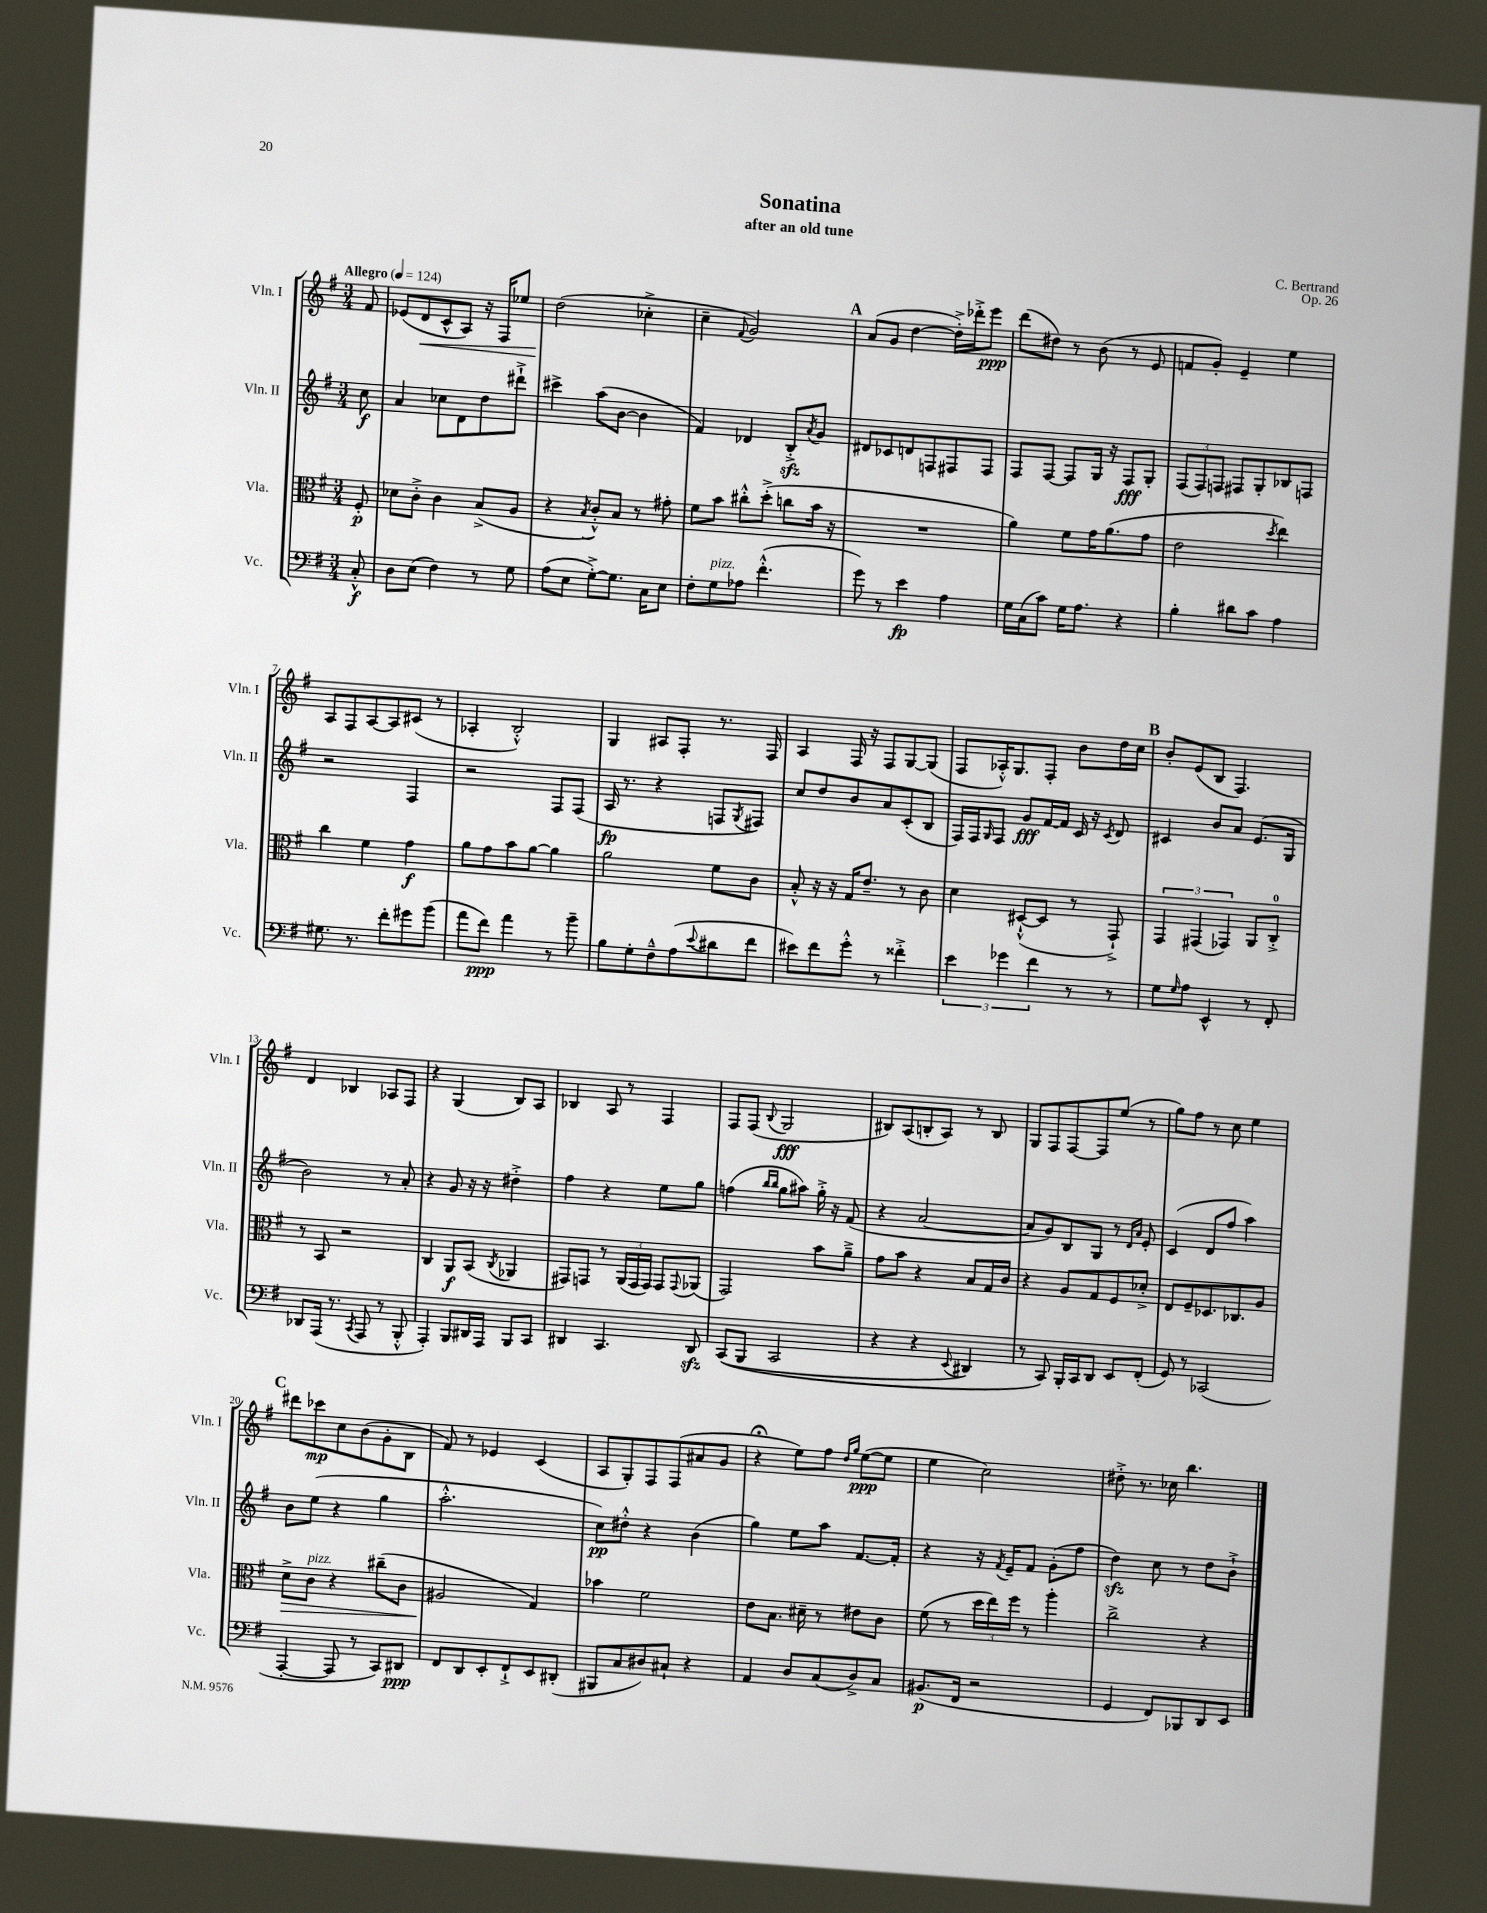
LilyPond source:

\header { title = "Sonatina" composer = "C. Bertrand" subtitle = "after an old tune" opus = "Op. 26" }
<<
\new StaffGroup <<
\new Staff = "s0" \with { instrumentName = "Vln. I" shortInstrumentName = "Vln. I" } {
    \clef treble \key g \major \numericTimeSignature \time 3/4 \partial 8 \tempo "Allegro" 4 = 124
    fis'8 |
    ees'8( d'8\< c'8-^ a8) r16 fis16 ees''8 |
    d''2\!( ces''4-.-> |
    c''4-- \appoggiatura { fis'8 } g'2) |
    \mark \markup { \bold "A" } a'8( g'8 d''4~ d''16-.->) des'''16-.-> e'''8\ppp |
    d'''8( dis''8) r8 b'8( r8 e'8 |
    f'8 g'8-.) e'4-- e''4 |
    a8 fis8 a8~ a8 cis'8( r8 |
    aes4-. b2-.-^) |
    g4 ais8 fis8-. r8. fis16 |
    a4 fis16 r16 fis8 g8~ g8( |
    fis8 aes16-.-^) g8. fis8-. b'8 d''16 c''16 |
    \mark \markup { \bold "B" } b'8-. e'8( b8 fis4.) |
    d'4 bes4 aes8 fis8 |
    r4 g4( b8) a8 |
    bes4 a8 r8 fis4 |
    fis8 fis8( \appoggiatura { b8 } g2\fff |
    bis8) a8( b8-. a8) r8 b8 |
    g8 fis8 fis8~ fis8 e''8( r8 |
    g''8) fis''8 r8 c''8 e''4 |
    \mark \markup { \bold "C" } dis'''8 ces'''8\mp c''8 b'8( g'8-. b8 |
    fis'8) r8 ees'4 c'4( |
    a8 g8-.) fis8 fis8( ais'8 g'8 |
    r4\fermata e''8) fis''8 \grace { d''16 g''16 } e''8~\ppp( e''8 |
    e''4 c''2) |
    dis''8-.-> r8. ces''16 b''4. \bar "|." |
}
\new Staff = "s1" \with { instrumentName = "Vln. II" shortInstrumentName = "Vln. II" } {
    \clef treble \key g \major \numericTimeSignature \time 3/4 \partial 8
    c''8\f |
    a'4 ces''8 d'8 d''8 dis'''8-!-> |
    cis'''4-> a''8( b'8~ b'4 |
    fis'4) des'4 b8-.->\sfz \acciaccatura { a'8 } g'8 |
    \mark \markup { \bold "A" } dis'8 ces'8 d'8 f8 fis8 fis8 |
    fis8 fis8~ fis8 g16 r16 fis8\fff g8-. |
    \tuplet 3/2 { fis8( fis8) f8 } fis8 g8-. bes8 f8 |
    r2 fis4 |
    r2 fis8 fis8( |
    a16\fp r8. r4 f8 \acciaccatura { g8 } fis8) |
    c''8 d''8 b'8 a'8 c'8-.( b8 |
    fis16) fis16 \grace { g16 } fis8 g'8\fff fis'16~ fis'16 c'16 r16 \acciaccatura { c'8 } d'8 |
    \mark \markup { \bold "B" } cis'4 b'8 a'8 e'8.( g16 |
    b'2) r8 a'8-. |
    r4 g'8 r16 r16 dis''4-.-> |
    fis''4 r4 e''8 g''8 |
    f''4( \grace { b''16 b''16 } g''8 ais''8) g''16-.-> r16 fis'8( |
    r4 a'2~ |
    a'8 g'8) b8 g8 r8 \grace { d'16 a'16 } e'8-. |
    c'4( d'8 fis''8 a''4) |
    \mark \markup { \bold "C" } b'8 e''8( r4 g''4 |
    a''2.-.-^ |
    c''8\pp) dis''8-.-^ r4 b'4( |
    g''4) e''8 a''8 fis'8.~ fis'16-. |
    r4 r16 \acciaccatura { fis'8 } e'16-- fis'8 g'8-.( fis''8 |
    d''4\sfz) c''8 r8 d''8 b'8-!-> \bar "|." |
}
\new Staff = "s2" \with { instrumentName = "Vla." shortInstrumentName = "Vla." } {
    \clef alto \key g \major \numericTimeSignature \time 3/4 \partial 8
    fis8-.\p |
    des'8 c'8-.-> c'4 b8->( a8 |
    r4 \acciaccatura { b8 } c'8-.-^) b8 r8 gis'8-. |
    fis'8 b'8 cis''8-.-^ d''8-.->( c''8 b'16 r16 |
    \mark \markup { \bold "A" } R2. |
    a'4) fis'8 g'16 a'8.( g'8 |
    e'2 \acciaccatura { d''8 } e''4) |
    c''4 fis'4 g'4\f |
    a'8 g'8 b'8 a'8~ a'4 |
    a'2 fis'8 c'8 |
    b8-.-^ r16 r16 g16 e'8.-- r8 c'8 |
    d'4 dis8~-!-^( dis8 r8 g,8-!->) |
    \mark \markup { \bold "B" } \tuplet 3/2 { g,4 gis,4( ges,4) } a,8 c8-0-.-> |
    r8 b,8 r2 |
    c4 a,8\f b,8( \acciaccatura { c8 } aes,4 |
    gis,8) g,8 r8 \tuplet 3/2 { a,16( g,16 g,16) } g,8 \appoggiatura { g,8 } aes,8( |
    g,2) b'8 a'8---> |
    g'8 b'8 r4 b8 g16 c'16 |
    r4 a8 g8 fis8 des'8-.-> |
    e8 fis8-- des8. ces8. a8 |
    \mark \markup { \bold "C" } d'8->\> c'8^\markup { \italic "pizz." } r4 cis''8--( c'8 |
    ais2\! g4) |
    bes'4 fis'2 |
    e'8 b8. dis'16-- r8 eis'8 c'8 |
    fis'8( r8 \tuplet 3/2 { d''16 e''16) fis''16 } r8 a''4-. |
    c''2-> r4 \bar "|." |
}
\new Staff = "s3" \with { instrumentName = "Vc." shortInstrumentName = "Vc." } {
    \clef bass \key g \major \numericTimeSignature \time 3/4 \partial 8
    c8-.-^\f |
    d8 e8( fis4) r8 g8 |
    a8( e8 g8~-.->) g8. c16 e8 |
    fis8-. g8^\markup { \italic "pizz." } aes8 fis'4.-.-^( |
    \mark \markup { \bold "A" } g'8) r8 e'4\fp a4 |
    g16 c16( c'8) g16 a8. r4 |
    b4-. dis'8 c'8 a4 |
    gis8. r8. fis'8-. gis'8 b'8( |
    a'8 fis'8\ppp) a'4 r8 b'8-- |
    b8 g8-. fis8---^ a8( \appoggiatura { e'8 } dis'8 fis'8 |
    eis'8) fis'8 g'8-.-^ r8 fisis'4-.-> |
    \tuplet 3/2 { e'4 ges'4 fis'4 } r8 r8 |
    \mark \markup { \bold "B" } g8 \grace { g16 } a8 e,4-^ r8 fis,8-. |
    des,8 a,,16( r8. \acciaccatura { c,8 } a,,8 r8 b,,8-.-^ |
    a,,4-.) b,,8 dis,16 a,,16 b,,8 c,8 |
    dis,4 c,4. dis,8\sfz |
    c,8(\( b,,8 c,2 |
    r4 r4 \appoggiatura { e,8 } dis,4) |
    r8 c,8\) b,,16-. c,16 d,8 e,8 fis,8-.( |
    g,8) r8 ces,2( |
    \mark \markup { \bold "C" } a,,4~-. a,,8 r8 c,8) dis,8\ppp |
    fis,8 d,8 e,8-. fis,8-!-> e,8 dis,8-.( |
    bis,,8 c8 dis8) cis8-! r4 |
    a,4 d8 c8( d8->) c8 |
    bis,8.\p( fis,16 r2 |
    g,4 fis,8) bes,,8 d,8 e,8 \bar "|." |
}
>>
>>
